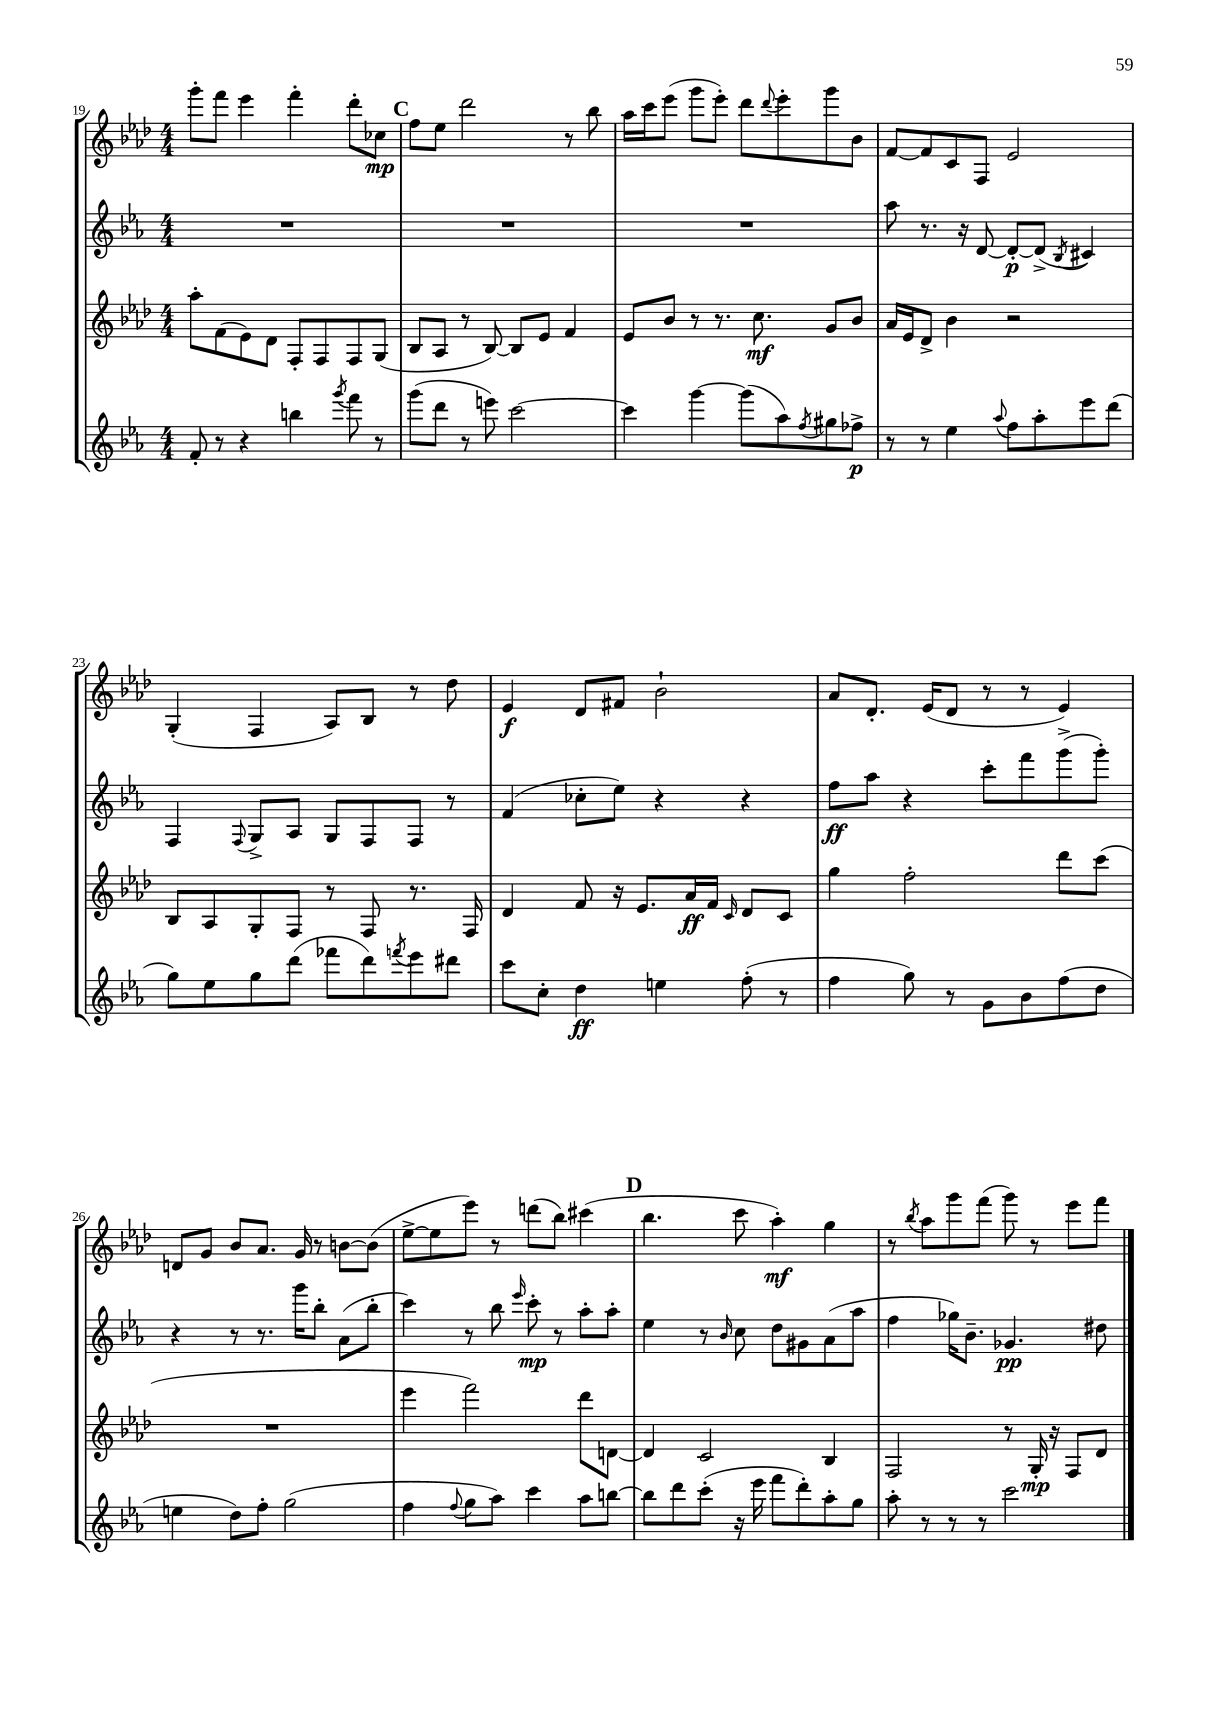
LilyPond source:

<<
\new StaffGroup <<
\new Staff = "s0" {
    \clef treble \key aes \major \numericTimeSignature \time 4/4
    g'''8-. f'''8 ees'''4 f'''4-. des'''8-. ces''8\mp |
    \mark \markup { \bold "C" } f''8 ees''8 des'''2 r8 bes''8 |
    aes''16 c'''16 ees'''8( g'''8 ees'''8-.) des'''8 \appoggiatura { des'''8 } ees'''8-. g'''8 bes'8 |
    f'8~ f'8 c'8 f8 ees'2 |
    g4-.( f4 aes8) bes8 r8 des''8 |
    ees'4\f des'8 fis'8 bes'2-! |
    aes'8 des'8.-. ees'16( des'8 r8 r8 ees'4) |
    d'8 g'8 bes'8 aes'8. g'16 r8 b'8~ b'8( |
    ees''8~-> ees''8 ees'''8) r8 d'''8( bes''8) cis'''4( |
    \mark \markup { \bold "D" } bes''4. c'''8 aes''4-.\mf) g''4 |
    r8 \acciaccatura { bes''8 } aes''8 g'''8 f'''8( g'''8) r8 ees'''8 f'''8 \bar "|." |
}
\new Staff = "s1" {
    \clef treble \key ees \major \numericTimeSignature \time 4/4
    R1 |
    \mark \markup { \bold "C" } R1 |
    R1 |
    aes''8 r8. r16 d'8~ d'8~-.\p d'8->( \acciaccatura { bes8 } cis'4) |
    f4 \appoggiatura { f8 } g8-> aes8 g8 f8 f8 r8 |
    f'4( ces''8-. ees''8) r4 r4 |
    f''8\ff aes''8 r4 c'''8-. f'''8 g'''8->( g'''8-.) |
    r4 r8 r8. g'''16 bes''8-. aes'8( bes''8-. |
    c'''4) r8 bes''8 \grace { ees'''16 } c'''8-.\mp r8 aes''8-. aes''8-. |
    \mark \markup { \bold "D" } ees''4 r8 \grace { bes'16 } c''8 d''8 gis'8 aes'8( aes''8 |
    f''4 ges''16) bes'8.-- ges'4.\pp dis''8 \bar "|." |
}
\new Staff = "s2" {
    \clef treble \key aes \major \numericTimeSignature \time 4/4
    aes''8-. f'8( ees'8) des'8 f8-. f8 f8 g8( |
    \mark \markup { \bold "C" } bes8 aes8 r8 bes8~) bes8 ees'8 f'4 |
    ees'8 bes'8 r8 r8. c''8.\mf g'8 bes'8 |
    aes'16 ees'16 des'8-> bes'4 r2 |
    bes8 aes8 g8-. f8 r8 f8 r8. f16 |
    des'4 f'8 r16 ees'8. aes'16\ff f'16 \grace { c'16 } des'8 c'8 |
    g''4 f''2-. des'''8 c'''8( |
    R1 |
    ees'''4 f'''2) des'''8 d'8~ |
    \mark \markup { \bold "D" } d'4 c'2 bes4 |
    f2 r8 g16-.\mp r16 f8 des'8 \bar "|." |
}
\new Staff = "s3" {
    \clef treble \key ees \major \numericTimeSignature \time 4/4
    f'8-. r8 r4 b''4 \acciaccatura { g'''8 } f'''8 r8 |
    \mark \markup { \bold "C" } g'''8( d'''8 r8 e'''8) c'''2~ |
    c'''4 g'''4~ g'''8( aes''8) \acciaccatura { f''8 } gis''8 fes''8->\p |
    r8 r8 ees''4 \appoggiatura { aes''8 } f''8 aes''8-. ees'''8 d'''8( |
    g''8) ees''8 g''8 d'''8( fes'''8 d'''8) \acciaccatura { f'''8 } ees'''8 dis'''8 |
    c'''8 c''8-. d''4\ff e''4 f''8-.( r8 |
    f''4 g''8) r8 g'8 bes'8 f''8( d''8 |
    e''4 d''8) f''8-. g''2( |
    f''4 \appoggiatura { f''8 } g''8 aes''8) c'''4 aes''8 b''8~ |
    \mark \markup { \bold "D" } b''8 d'''8 c'''8-.( r16 ees'''16 f'''8 d'''8-.) aes''8-. g''8 |
    aes''8-. r8 r8 r8 c'''2 \bar "|." |
}
>>
>>
\layout { \context { \Score currentBarNumber = #19 } }
